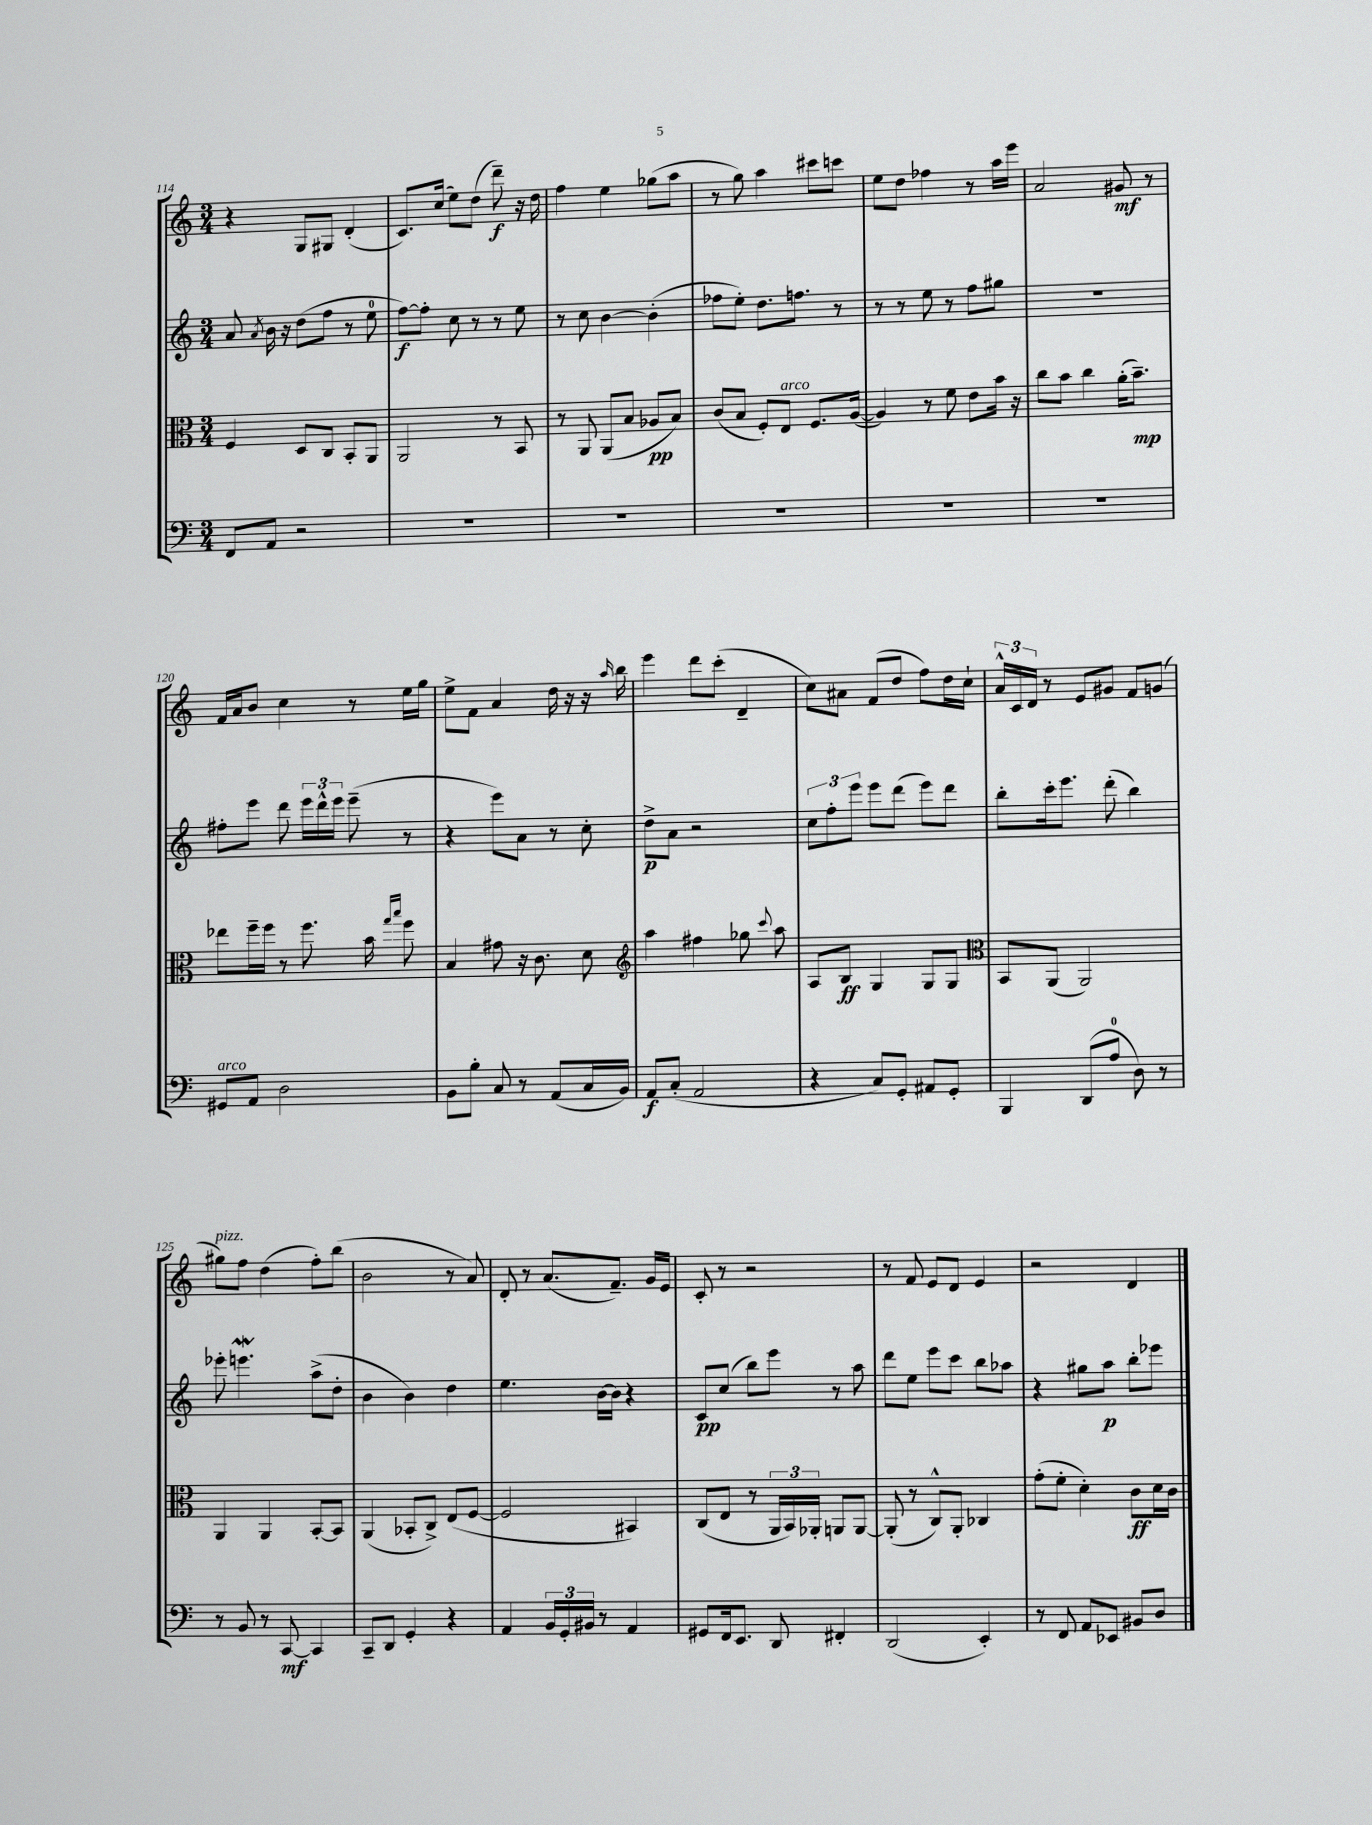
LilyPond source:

<<
\new StaffGroup <<
\new Staff = "s0" {
    \clef treble \key c \major \numericTimeSignature \time 3/4
    \autoBeamOff r4 g8[ gis8] d'4-.( |
    c'8.[) c''16]( e''8[) d''8]( d'''8--\f) r16 d''16 |
    f''4 e''4 ges''8[( a''8] |
    r8 g''8) a''4 cis'''8[ c'''8] |
    e''8[ d''8] fes''4 r8 a''16[ e'''16] |
    a'2 gis'8\mf r8 |
    f'16[ a'16 b'8] c''4 r8 e''16[ g''16] |
    e''8[-> f'8] a'4 d''16 r16 r16 \grace { a''16 } b''16 |
    e'''4 d'''8[ c'''8]-.( d'4-- |
    c''8[) ais'8] f'8[( d''8] f''8[) d''16 c''16]-! |
    \tuplet 3/2 { a'16[-^ c'16 d'16] } r8 e'8[ gis'8] f'8[ g'8]( |
    gis''8[^\markup { \italic "pizz." }) f''8] d''4( f''8[-.) b''8]( |
    b'2 r8 a'8) |
    d'8-. r8 a'8.[( f'8.]--) g'16[ e'16] |
    c'8-. r8 r2 |
    r8 f'8 e'8[ d'8] e'4 |
    r2 d'4 \bar "|." |
}
\new Staff = "s1" {
    \clef treble \key c \major \numericTimeSignature \time 3/4
    \autoBeamOff a'8 \acciaccatura { a'8 } b'16 r16 d''8[( f''8] r8 e''8-0 |
    f''8[~\f) f''8]-. c''8 r8 r8 e''8 |
    r8 c''8 b'4~ b'4-.( |
    fes''8[ e''8]-.) d''8.[ f''8.] r8 |
    r8 r8 e''8 r8 f''8[ gis''8] |
    R2. |
    fis''8[-. e'''8] d'''8 \tuplet 3/2 { e'''16[ d'''16-^ e'''16] } e'''8--( r8 |
    r4 e'''8[) a'8] r8 c''8-. |
    d''8[->\p a'8] r2 |
    \tuplet 3/2 { c''8[ f''8-. e'''8] } e'''8[ d'''8]( e'''8[) d'''8] |
    b''8[-. c'''16-. e'''8.] d'''8-.( b''4) |
    ees'''8-. e'''4.\mordent a''8[->( d''8]-. |
    b'4 b'4) d''4 |
    e''4. b'16[~ b'16] r4 |
    c'8[\pp c''8]( b''8[) e'''8] r8 a''8 |
    d'''8[ e''8] e'''8[ c'''8] b''8[ aes''8] |
    r4 gis''8[ a''8]\p b''8[-. ees'''8] \bar "|." |
}
\new Staff = "s2" {
    \clef alto \key c \major \numericTimeSignature \time 3/4
    \autoBeamOff f4 d8[ c8] b,8[-. a,8] |
    a,2 r8 b,8 |
    r8 a,8 a,8[( b8] aes8[\pp b8]) |
    c'8[( b8] f8[-.) e8]^\markup { \italic "arco" } f8.[ a16]~( |
    a4) r8 f'8 e'8[ b'16] r16 |
    c''8[ b'8] c''4 a'16[-.( b'8.]--\mp) |
    ees''8[ f''16-- f''16] r8 f''8. b'16 \grace { g''16[ b''16] } f''8 |
    b4 gis'8 r16 c'8. d'8 |
    \clef treble a''4 fis''4 ges''8 \appoggiatura { c'''8 } a''8 |
    a8[ b8]\ff g4 g8[ g8] |
    \clef alto b,8[ a,8]( a,2) |
    a,4 a,4 b,8[~-. b,8] |
    a,4( bes,8[-. c8]->) e8[( f8]~ |
    f2 bis,4) |
    c8[( e8] r8 \tuplet 3/2 { a,16[ b,16) aes,16]-. } a,8[ a,8]~ |
    a,8-.( r8 c8[-^) a,8]-. ces4 |
    g'8[-.( f'8]-. d'4-.) c'8[\ff d'16 c'16] \bar "|." |
}
\new Staff = "s3" {
    \clef bass \key c \major \numericTimeSignature \time 3/4
    \autoBeamOff f,8[ a,8] r2 |
    R2. |
    R2. |
    R2. |
    R2. |
    R2. |
    gis,8[^\markup { \italic "arco" } a,8] d2 |
    b,8[ b8]-. c8 r8 a,8[( c16 b,16]) |
    a,8[\f c8]-.( a,2 |
    r4 c8[) g,8]-. ais,8[ g,8]-. |
    b,,4 d,8[( a8]-0 d8) r8 |
    r8 b,8 r8 c,8~\mf c,4 |
    c,8[-- d,8] g,4-. r4 |
    a,4 \tuplet 3/2 { b,16[ g,16-. bis,16] } r8 a,4 |
    gis,8[ f,16 e,8.] d,8 fis,4-. |
    d,2( e,4-.) |
    r8 f,8 a,8[ ees,8] bis,8[ d8] \bar "|." |
}
>>
>>
\layout { \context { \Score currentBarNumber = #114 } }
